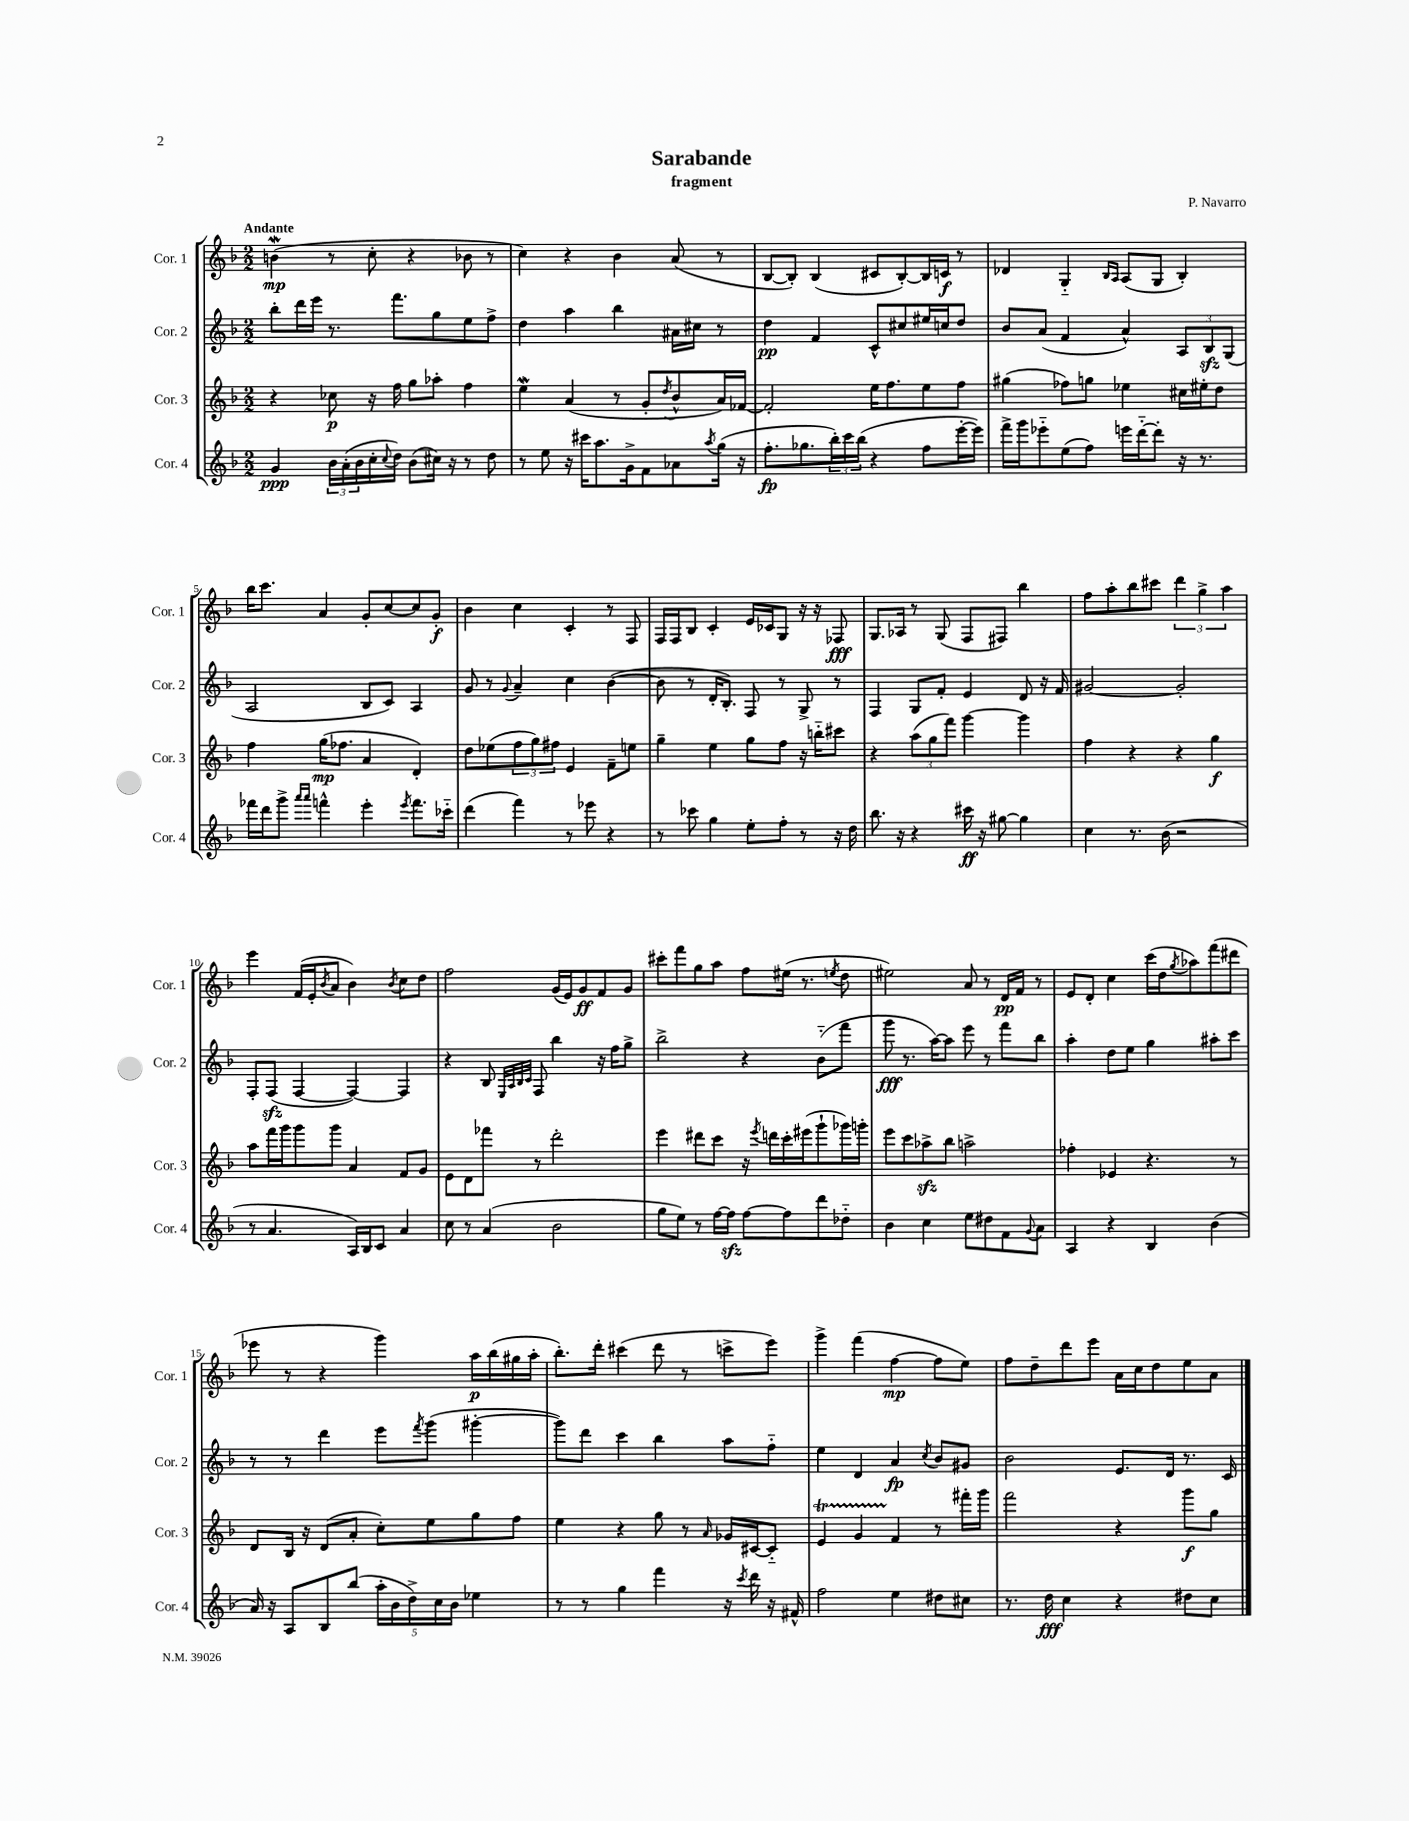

**kern	**kern	**kern	**kern
*staff4	*staff3	*staff2	*staff1
*clefG2	*clefG2	*clefG2	*clefG2
*k[b-]	*k[b-]	*k[b-]	*k[b-]
*M2/2	*M2/2	*M2/2	*M2/2
4g	4r	8bb-'	(4b
.	.	16ddd	.
.	.	16eee	.
24b-	8cc-	8.r	8r
(24a'	.	.	.
24b-	.	.	.
16cc'	16r	.	8cc'
8qqcc	.	.	.
16dd)	16ff	8.fff	.
(8b-	8gg	.	4r
16cc#)	8aa-'	8gg	.
16r	.	.	.
8r	4ff	8ee	8b-
8dd	.	8ff^	8r
=	=	=	=
8r	4ee	4dd	4cc)
8ee	.	.	.
16r	(4a	4aa	4r
16ccc#	.	.	.
8.aa	.	.	.
.	8r	4bb-	4b-
16g^	.	.	.
8f	8g'	.	.
.	8qdd	.	.
8a-	8b-^^	16a#	(8a
.	.	16cc#	.
8qaa	.	.	.
(16gg	16a)	8r	8r
16r	[16f-	.	.
=	=	=	=
8.ff'	2f-']	4dd	[8B-
.	.	.	8B-'])
8.gg-	.	.	.
.	.	4f	(4B-
24bb-')	.	.	.
24ccc	.	.	.
(24bb-	.	.	.
4r	16ee	8c^^	8c#
.	8.ff	.	.
.	.	8cc#	[8B-')
8ff	8ee	16ee#	16B-]
.	.	16cc	16c
[16eee'	8ff	8dd	8r
16eee])	.	.	.
=	=	=	=
16fff^	(4gg#	8b-	4d-
16ggg	.	.	.
8eee-'~	.	(8a	.
(8ee	8ff-)	4f	4G'~
8ff)	8gg	.	.
.	.	.	16qqB-
.	.	.	16qqA
16eee	4ee-	4a^^)	(8A
[16ddd'~	.	.	.
8ddd']	.	.	8G
16r	16cc#	12A	4B-')
8.r	16ee#'	.	.
.	.	12B-	.
.	8dd	.	.
.	.	(12G	.
=	=	=	=
16fff-	4ff	2A	16bb-
16ddd	.	.	8.ccc
8ggg^	.	.	.
16qqaaa	.	.	.
16qqaaa	.	.	.
4fff^^	(16gg	.	4a
.	8.ff-	.	.
4eee'	4a	8B-	8g'
.	.	8c)	[8cc
8qeee	.	.	.
8.fff	4d')	4A	8cc]
.	.	.	8g'
16ccc-'~	.	.	.
=	=	=	=
(4ddd	8dd	8g	4b-
.	(8ee-	8r	.
.	.	8qqg	.
4fff)	12ff	4a~	4cc
.	12gg)	.	.
.	12ff#	.	.
8r	4e	4cc	4c'
8eee-	.	.	.
4r	8f~	([4b-	8r
.	8ee	.	8F
=	=	=	=
8r	4gg~	8b-]	16F
.	.	.	16F
8ccc-	.	8r	8B-
4gg	4ee	16d'	4c'
.	.	8.B-')	.
8ee'	8gg	8F	16e
.	.	.	16c-
8ff'	8ff	8r	8G
8r	16r	8G^	16r
.	16bb'~	.	16r
16r	8ccc#	8r	8F-
16dd	.	.	.
=	=	=	=
8.bb-	4r	4F	8.G
16r	.	.	16A-
4r	(12aa	8G	8r
.	12gg	.	.
.	.	8f'	(8G
.	12fff)	.	.
16ccc#	[4ggg	4e	8F
16r	.	.	.
[8gg#	.	.	8F#)
4gg#]	4ggg]	8d	4bb-
.	.	16r	.
.	.	16f	.
=	=	=	=
4cc	4ff	[2g#	8ff
.	.	.	8aa'
8.r	4r	.	8bb-
.	.	.	8ccc#
(16b-	.	.	.
2r	4r	2g#']	6ddd
.	.	.	6gg^
.	4gg	.	.
.	.	.	6aa
=	=	=	=
8r	8aa	8F'	4eee
4.a	16fff	(8F	.
.	16ggg	.	.
.	8ggg	[4F	(16f
.	.	.	16e'
.	.	.	8qb-
.	8ggg	.	8a
16A)	4a	4F_)	4b-)
16B-	.	.	.
8c	.	.	.
.	.	.	8qb-
4a	8f	4F]	8cc
.	8g	.	8dd
=	=	=	=
8cc	8e	4r	2ff
8r	8d	.	.
(4a	8fff-	8B-	.
.	.	32qqE	.
.	.	32qqA	.
.	.	32qqB-	.
.	.	32qqc	.
.	8r	8F	.
2b-	2ddd'	4bb-	(16g
.	.	.	16e)
.	.	.	8g
.	.	16r	8f
.	.	16ff	.
.	.	8gg^	8g
=	=	=	=
8gg	4eee	2bb-^	8ccc#'
8ee)	.	.	8fff
8r	8ddd#	.	8gg
[16ff	8ccc	.	8aa
16ff]	.	.	.
[8ff	16r	4r	8ff
.	8qeee	.	.
.	16ddd	.	.
8ff]	16ccc'	.	(16ee#
.	(16eee#	.	8.r
8ddd	8ggg`	(8b-'~	.
.	.	.	8qee
8dd-'~	16ggg-)	8fff	8dd
.	16ggg'	.	.
=	=	=	=
4b-	8eee	8ggg	2ee#)
.	8ccc	8.r	.
4cc	8aa-^	.	.
.	.	[16aa)	.
.	8bb-	8aa]	.
8ee	2aa^	8eee	8a
8dd#	.	8r	8r
8f	.	8fff	16d
.	.	.	16f
8qqg	.	.	.
8a	.	8bb-	8r
=	=	=	=
4A	4ff-'	4aa'	8e
.	.	.	8d'
4r	4e-	8dd	4cc
.	.	8ee	.
4B-	4.r	4gg	(16ccc
.	.	.	16dd
.	.	.	8qgg
.	.	.	8aa-)
(4b-	.	8aa#'	(8fff
.	8r	8ccc	8ddd#
=	=	=	=
16a)	8d	8r	8eee-
16r	.	.	.
8A	16B-	8r	8r
.	16r	.	.
8B-	(8d	4ddd	4r
(8bb-	8a'	.	.
20aa'	8cc')	8eee	4ggg)
20b-	.	.	.
20dd^)	.	.	.
.	.	8qfff	.
.	8ee	(8ggg	.
20cc	.	.	.
20b-	.	.	.
4ee-	8gg	[4ggg#'	16aa
.	.	.	(16bb-
.	8ff	.	16gg#
.	.	.	16aa'
=	=	=	=
8r	4ee	8ggg#])	8.bb-')
8r	.	8ddd	.
.	.	.	16ddd'
4gg	4r	4ccc	(4ccc#
4fff	8gg	4bb-	8ddd
.	8r	.	8r
.	16qqa	.	.
16r	16g-	8aa	8ccc^
8qccc	.	.	.
16ddd	[16c#	.	.
16r	8c#'~]	8ff'~	8eee)
16f#^^	.	.	.
=	=	=	=
2ff	4e	4ee	4ggg^
.	4g	4d	(4fff
4ee	4f	4a	[4ff
.	.	8qcc	.
8dd#	8r	8b-	8ff]
8cc#	16fff#'	8g#	8ee)
.	16ggg	.	.
=	=	=	=
8.r	2fff	2b-	8ff
.	.	.	8dd~
16dd	.	.	.
4cc	.	.	8ddd
.	.	.	8eee
4r	4r	8.e	16a
.	.	.	16cc
.	.	.	8dd
.	.	16d	.
8dd#	8ggg	8.r	8ee
8cc	8gg	.	8a
.	.	16c	.
==	==	==	==
*-	*-	*-	*-
